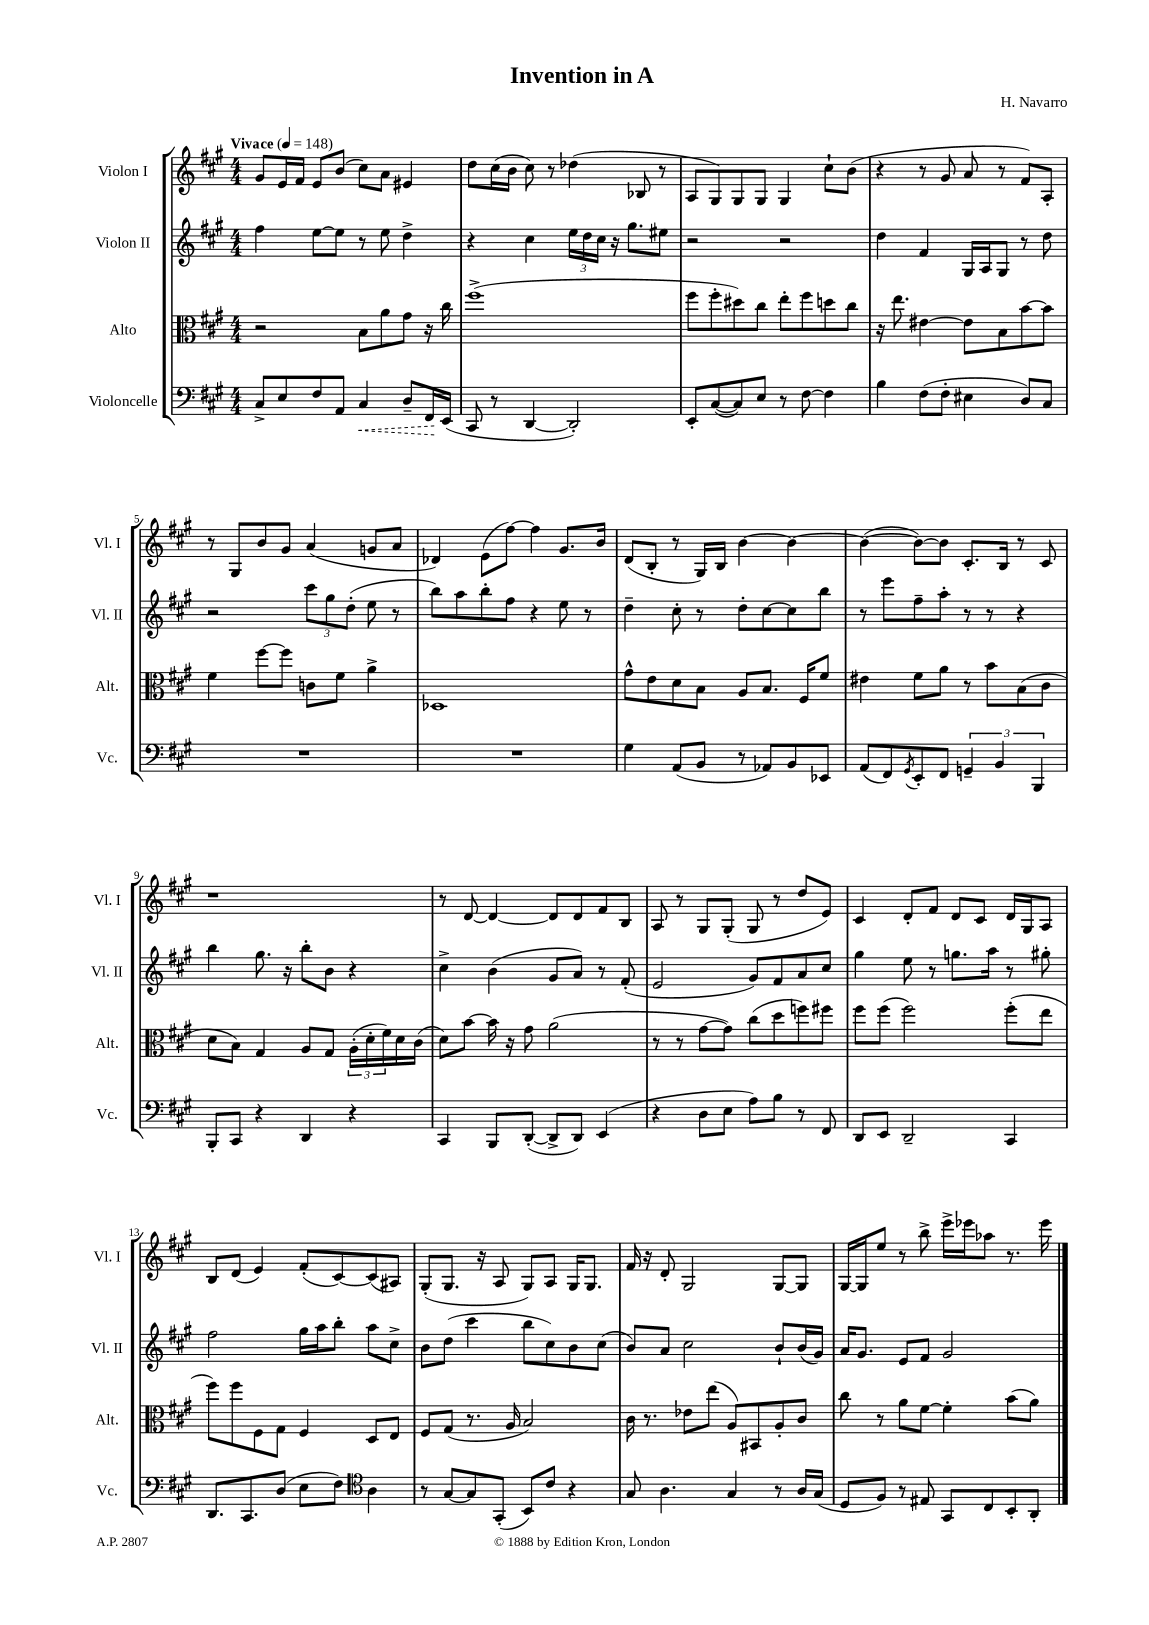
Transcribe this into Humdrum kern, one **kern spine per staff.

**kern	**kern	**kern	**kern
*staff4	*staff3	*staff2	*staff1
*clefF4	*clefC3	*clefG2	*clefG2
*k[f#c#g#]	*k[f#c#g#]	*k[f#c#g#]	*k[f#c#g#]
*M4/4	*M4/4	*M4/4	*M4/4
*MM148	*MM148	*MM148	*MM148
8C#^	2r	4ff#	8g#
8E	.	.	16e
.	.	.	16f#
8F#	.	[8ee	8e
8AA	.	8ee]	(8b
4C#	8B	8r	8cc#)
.	8a	8ee	8a
8D~	8g#	4dd^	4e#
16FF#	16r	.	.
(16EE	16cc#	.	.
=	=	=	=
8CC#	(1ff#^	4r	8dd
8r	.	.	(16cc#
.	.	.	16b
[4DD	.	4cc#	8cc#)
.	.	.	8r
2DD'])	.	24ee	(4dd-
.	.	24dd	.
.	.	24cc#	.
.	.	16r	.
.	.	8.gg#	.
.	.	.	8B-
.	.	8ee#	8r
=	=	=	=
8EE'	8ff#	2r	8A
([8C#	8ff#'	.	8G#)
8C#])	8dd#)	.	8G#
8E	8cc#	.	8G#
8r	8ee'	2r	4G#
[8F#	8ff#	.	.
4F#]	8dd	.	8cc#`
.	8cc#	.	(8b
=	=	=	=
4B	16r	4dd	4r
.	8.ee	.	.
(8F#	[4e#	4f#	8r
8F#'	.	.	8g#
4E#	8e#]	16G#	8a
.	.	16A	.
.	8B	8G#	8r
8D)	[8b	8r	8f#)
8C#	8b]	8dd	8A'
=	=	=	=
1r	4f#	2r	8r
.	.	.	8G#
.	[8ff#	.	8b
.	8ff#]	.	8g#
.	8c	12ccc#	(4a
.	.	12gg#	.
.	8f#	.	.
.	.	(12dd'	.
.	4a^	8ee	8g
.	.	8r	8a
=	=	=	=
1r	1D-	8bb)	4d-)
.	.	8aa	.
.	.	8bb'	(8e
.	.	8ff#	[8ff#)
.	.	4r	4ff#]
.	.	8ee	8.g#
.	.	8r	.
.	.	.	16b
=	=	=	=
4G#	8g#^^	4dd~	(8d
.	8e	.	8B'
(8AA	8d	8cc#'	8r
8BB	8B	8r	16G#)
.	.	.	16B
8r	8A	8dd'	[4b
8AA-)	8.B	[8cc#	.
8BB	.	8cc#]	4b_
.	16F#	.	.
8EE-	8f#	8bb	.
=	=	=	=
(8AA	4e#	8r	(4b_
8FF#)	.	8eee	.
8qGG#	.	.	.
8EE'	8f#	8ff#~	8b_)
8FF#	8a	8aa'	8b]
6GG~	8r	8r	8.c#'
.	8b	8r	.
6BB	.	.	.
.	.	.	16B
.	(8B	4r	8r
6BBB	.	.	.
.	8c#	.	8c#
=	=	=	=
8BBB'	8d	4bb	1r
8CC#	8B)	.	.
4r	4G#	8.gg#	.
.	.	16r	.
4DD	8A	8bb'	.
.	8G#	8b	.
4r	(24A'	4r	.
.	24d'	.	.
.	24f#)	.	.
.	16d	.	.
.	(16c#	.	.
=	=	=	=
4CC#	8d)	4cc#^	8r
.	[8b	.	[8d
8BBB	16b]	(4b	4d_
.	16r	.	.
([8DD'	8g#	.	.
8DD^]	(2a	8g#	8d]
8DD)	.	8a)	8d
(4EE	.	8r	8f#
.	.	(8f#'	8B
=	=	=	=
4r	8r	2e	8A
.	8r	.	8r
8D	[8g#	.	8G#
8E	8g#])	.	(8G#'
8A)	(8cc#	8g#)	8G#
8B	8dd	8f#	8r
8r	8ff)	8a	8dd
8FF#	8ff#	8cc#	8e)
=	=	=	=
8DD	8ff#	4gg#	4c#
8EE	(8ff#	.	.
2DD~	2ff#)	8ee	8d'
.	.	8r	8f#
.	.	8.gg	8d
.	.	.	8c#
.	.	16aa	.
4CC#	(8ff#'	8r	16d
.	.	.	16G#
.	8ee	8gg#'	8A
=	=	=	=
8.DD	8ff#)	2ff#	8B
.	8ff#	.	(8d
8.CC#	.	.	.
.	8F#	.	4e)
(8D	8G#	.	.
8E	4F#	16gg#	(8f#'
.	.	16aa	.
8F#)	.	8bb'	[8c#)
*clefC4	*	*	*
4A	8D	8aa	(8c#]
.	8E	8cc#^	8A#)
=	=	=	=
8r	8F#	8b	(8G#'
[8G#	(8G#	(8dd	8.G#
8G#]	8.r	4ccc#	.
.	.	.	16r
(8GG#'	.	.	8A
.	16A	.	.
8BB)	2B)	8bb	8G#)
8c#	.	8cc#)	8A
4r	.	8b	16G#
.	.	.	8.G#
.	.	(8cc#	.
=	=	=	=
8G#	16c#	8b)	16f#
.	8.r	.	16r
4.A	.	8a	8d'
.	8e-	2cc#	2G#
.	(8ee	.	.
4G#	8A)	.	.
.	8BB#	.	.
8r	8A'	8b`	[8G#
16A	8c#	(16b	8G#]
(16G#	.	16g#)	.
=	=	=	=
8D	8cc#	16a	[16G#
.	.	8.g#	16G#]
8F#)	8r	.	8ee
8r	8a	8e	8r
8E#	[8f#	8f#	8bb^
8GG#	4f#']	2g#	16eee^
.	.	.	16eee-
8C#	.	.	8aa-
8BB'	(8b	.	8.r
8AA'	8a)	.	.
.	.	.	16eee-
==	==	==	==
*-	*-	*-	*-
